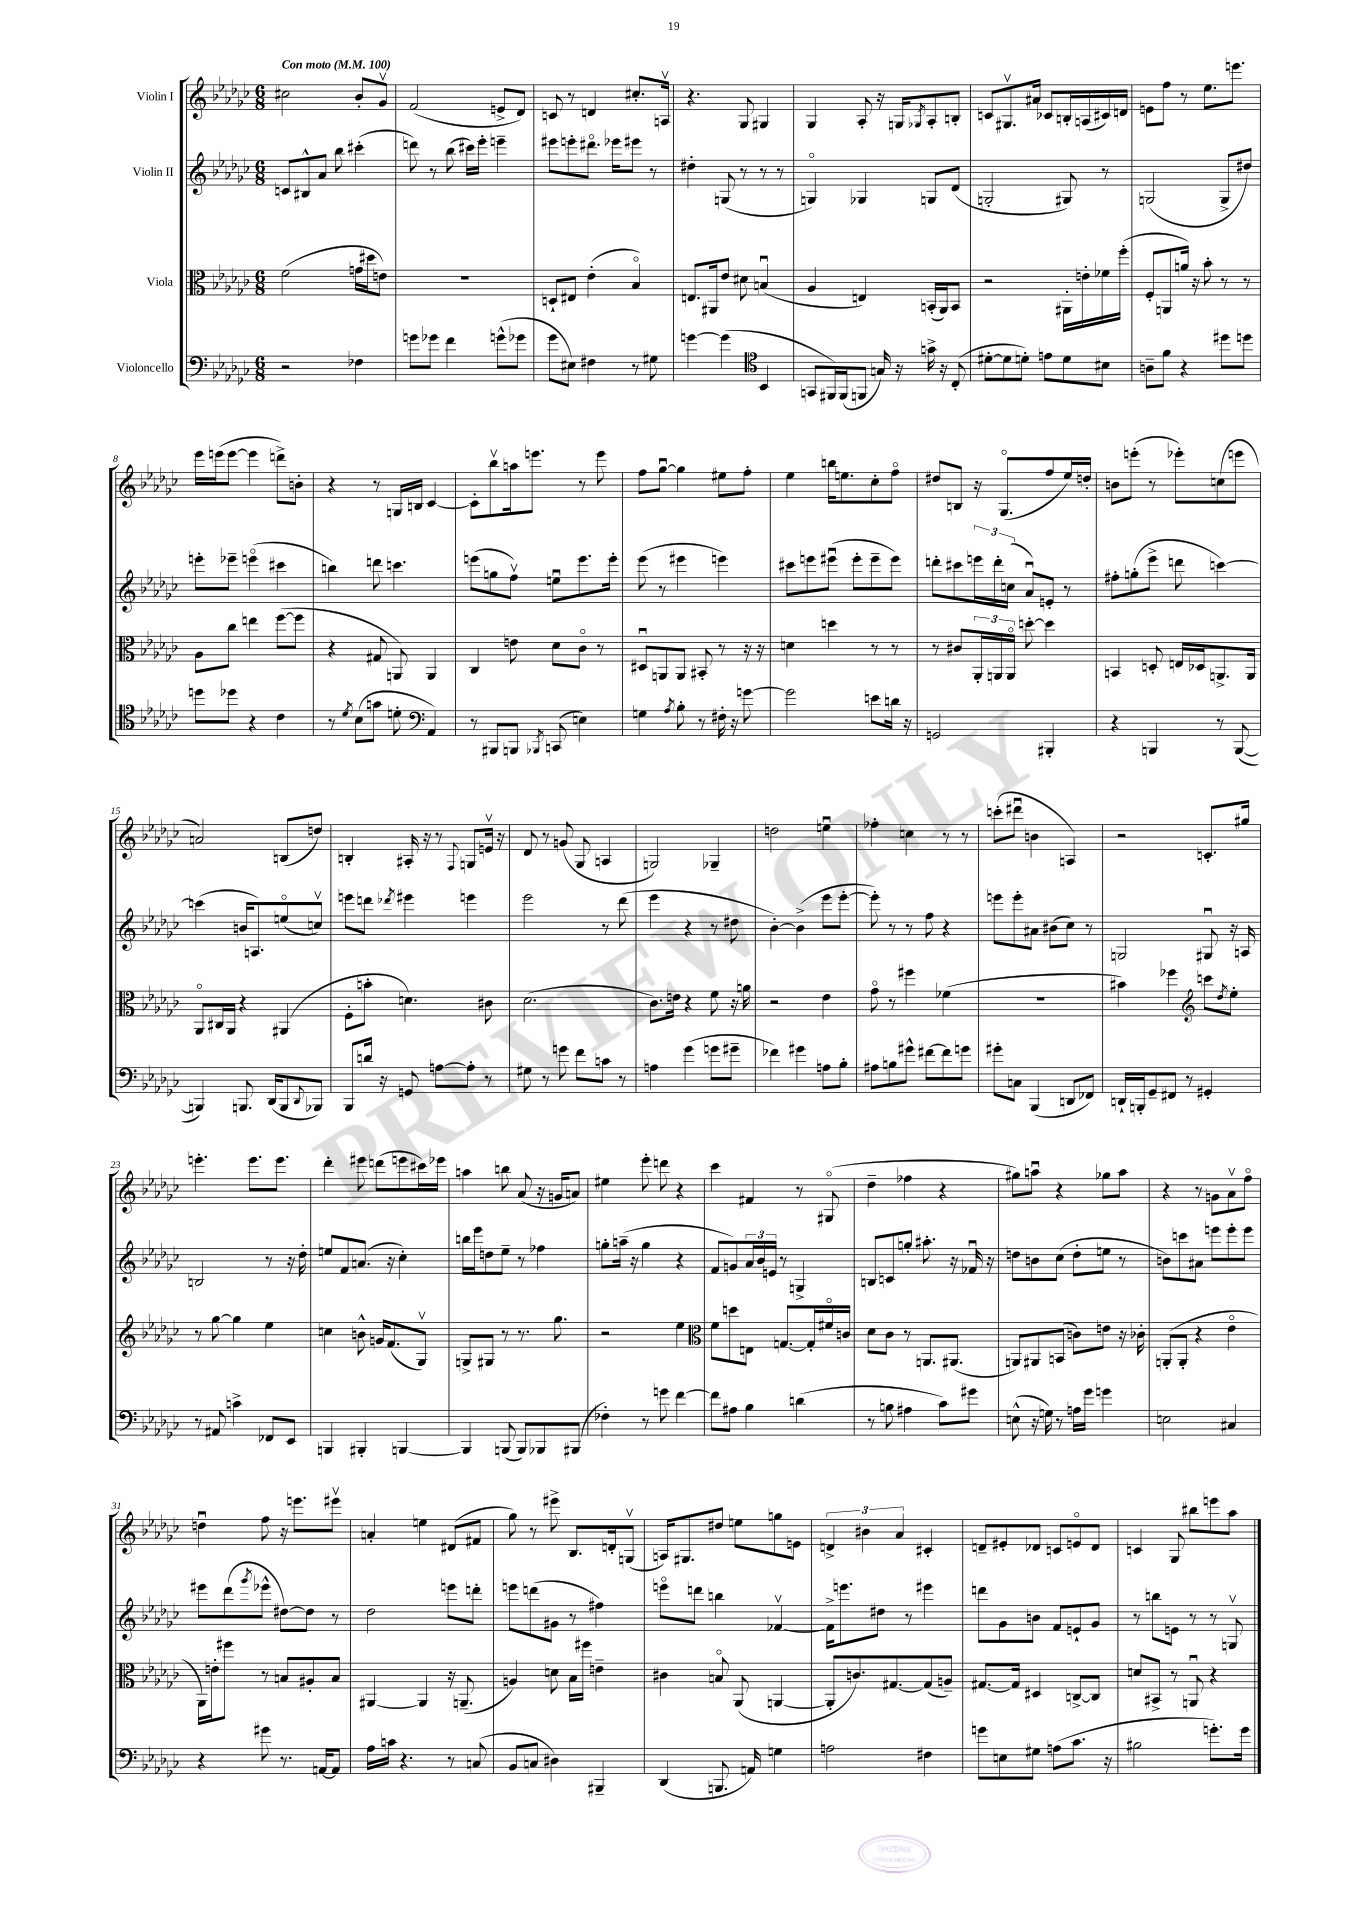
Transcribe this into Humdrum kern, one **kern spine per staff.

**kern	**kern	**kern	**kern
*part4	*part3	*part2	*part1
*staff4	*staff3	*staff2	*staff1
*I"Violoncello	*I"Viola	*I"Violin II	*I"Violin I
*clefF4	*clefC3	*clefG2	*clefG2
*k[b-e-a-d-g-c-]	*k[b-e-a-d-g-c-]	*k[b-e-a-d-g-c-]	*k[b-e-a-d-g-c-]
*M6/8	*M6/8	*M6/8	*M6/8
*MM100	*MM100	*MM100	*MM100
=1	=1	=1	=1
!	!	!	!LO:TX:a:B:t=Con moto
2r	(2f\	8cn/L	2cc#X\
.	.	8B#X^^/	.
.	.	8a-/J	.
.	.	8bb-\	.
4F-X\	16gn\LL	(4ccc#X'\	8b-'/L
.	16dd#X\J	.	.
.	8en\J)	.	8g-v/J
=2	=2	=2	=2
8gn\L	2.r	8dddn\)	(2f/
8g-X\J	.	8r	.
4f\	.	(8bb-\	.
.	.	16ccc#X\LL)	.
.	.	16eee-'\JJ	.
(8gn^^\L	.	4eeen~\	8en^/L
8g-X\J	.	.	8d-/J)
=3	=3	=3	=3
8g-\L	8Dn`/L	8eee#X\L	8cn/
8E#X\J)	8E#X/J	8eeen'\	8r
4F#X\	(4e-'\	8.ddd#X\J	4dn/
.	.	16eee-X\KL	.
8r	4B-/)	8eee#X\J	8.cc#X'/L
8G#X\	.	8r	.
.	.	.	16Anv/Jk
=4	=4	=4	=4
[4gn\	8.En/L	4dd#X'\	4.r
.	16AA#X/k	.	.
(4g\]	8e-/J	(8Gn/	.
.	8d#X\	8r	8G-/
*clefC4	*	*	*
4BB-/	(4Bnu/	8r	4G#X/
.	.	8r	.
=5	=5	=5	=5
8GGn/L	4A-/	4Gn/)	4G-/
16FF#X/L)	.	.	.
(16FF#/J	.	.	.
8FFn/J	4En/)	4G-X/	8A-'/
16Gn/)	.	.	16r
16r	.	.	16Gn/KL
.	.	.	8qG-X/
16gn^\	(16BBn'/LL	8Gn/L	8A-'/
16r	16AA-/J)	.	.
(8C-'/	8BB/J	(8d-/J	8Bn'/J
=6	=6	=6	=6
[8d#X'\L	2r	2Gn'/	8cn/L
8d#\]	.	.	8.G#Xv/
8dn'\J)	.	.	.
.	.	.	16a#X/Jk
8en\L	.	.	8c-X/L
8d\	16AA#X'\LL	8G#X/)	16Bn'/L
.	16en'\	.	(16An/
8B#X\J	16f-X\	8r	16c#X/)
.	(16ff'\JJ	.	16dn/JJ
=7	=7	=7	=7
8An~\L	8F'/L	(2Gn/	8en\L
8f\J	8AAn/	.	8ff\J
4r	16an/Jk)	.	8r
.	16r	.	.
.	8b-'\	.	8.ee-\L
8dd#X\L	8r	8G^/L	.
.	.	.	8.eeen\J
8ddn\J	8r	8dd#X/J)	.
!!LO:LB:g=z
=8	=8	=8	=8
8ddn\L	8A-\L	8eeen'\L	16eee-\LL
.	.	.	(16eeen\J
8dd-X\J	8cc-\J	8eee-X~\J	[8eee\J
4r	4een\	(4eeen\	4eee\]
4c-\	([8ff\L	4ccc#X\	8dddn^\L)
.	8ff\J]	.	8bn'\J
=9	=9	=9	=9
8r	4r	4bbn\)	4r
8qd-/	.	.	.
(8B-\L	.	.	.
8gn\J	8G#X/	8dddn\	8r
8dn'\	8AAn/)	4.cccn\	16Gn/LL
.	.	.	16Bn/JJ
*clefF4	*	*	*
4AA-/)	4AA/	.	[4c-/
=10	=10	=10	=10
8r	4C-/	(8eeen\L	8c-'\L]
8BBB#X/L	.	8ggn\	8bb-v\
8BBBn/J	8en\	8ffv\J)	16aan\k
.	.	.	8.eeen\J
8qBBB-X/	.	.	.
(8CCn/	8d-\L	8eenu\L	.
4En\)	8c-\J	8.eee\	8r
.	8r	.	8eee\
.	.	16eee'\Jk	.
=11	=11	=11	=11
4Gn\	8D#Xu/L	(8eee-\	8ff\L
.	8AAn/	8r	[8gg-u\J
8qA-/	.	.	.
8B-'\	8AA/J	4eee#X\	4gg-\]
8r	8BB#X'/	.	.
16F#X'\	8r	4eeen\)	8ee#X\L
16r	.	.	.
[8gn\	16r	.	8ff'\J
.	16r	.	.
=12	=12	=12	=12
2g\]	4dn\	8ccc#X\L	4ee-\
.	.	8eeen\	.
.	4ddn\	(8eee#Xu\J	16bbn\KL
.	.	.	8.een\
.	.	8eee#'\L	.
8en\L	8r	8eee#~\	8cc-'\
16dn\Jk	8r	8eee#\J)	8ff\J
16r	.	.	.
=13	=13	=13	=13
2GGn/	8r	8dddn'\L	8dd#X/L
.	8c#X/L	8ccc#X\	8Bn/J
.	24AA-'/L	24eeen\L	16r
.	24AAn/	24ddd'\	.
.	.	.	(8.G-/L
.	24AA/JJ	(24ccn\JJ	.
.	[8ddn'\	8a-u/L)	.
4BBB#X'/	4dd\]	8en'/J	8ff/
.	.	8r	16ee-/L)
.	.	.	16ddn'/JJ
=14	=14	=14	=14
4r	4BBn/	8ff#X'\L	8bn\L
.	.	(8ggn'\	(8eeen'\J
4BBBn/	8Dn'/	8eee-^\J	8r
.	16En/LL	8dddn\	8eee-X'\L)
.	16D-X/J	.	.
8r	8.AAn^/	[4cccn\)	(8ccn\
([8BBB/	.	.	8eeen\J
.	16AA/Jk	.	.
!!LO:LB:g=z
=15	=15	=15	=15
4BBBn/])	8AA-/L	(4cccn\]	2an/)
.	16C#X/L	.	.
.	16AA-/JJ	.	.
8.BBBn/	4r	16bn/KL	.
.	.	8.An/)	.
(16DD-/KL	.	.	.
8BBB/	(4AA#X/	(8een/	(8Bn/L
8qqDD-/	.	.	.
8BBB-X/J)	.	8ccnv/J)	8ddn/J)
=16	=16	=16	=16
8BBB-/L	8F'\L	8eeen\L	4Bn'/
16dn/Jk	8bn'\J	8dddn\J	.
16r	.	.	.
.	.	8qddd-X/	.
8GGn/	4.dn\)	4eee#X\	16A#X'/
.	.	.	16r
[8An\L	.	.	8r
.	.	.	8qqF/
8A'\J]	.	4eeen\	8Gn/L
8r	8c#X\	.	16env/Jk
.	.	.	16r
=17	=17	=17	=17
8G#X\	(2.d-\	2eee-\	8d-/
8r	.	.	8r
8gn\	.	.	(8gn/
8f\L	.	.	8G-/
8cn\J	.	8r	4An/
8r	.	(8ddd-\	.
=18	=18	=18	=18
4An\	8.c-\L)	4eee-\	2Gn/)
.	16en\Jk	.	.
(4g-\	4r	4r	.
8gn\L	8f\	8r	4G-X~/
8g#X~\J	16r	8dd#X\	.
.	16an\	.	.
=19	=19	=19	=19
4f-X\)	2r	[4b-'\)	2ddn\
4g#X\	.	(4b-^\]	.
8An\L	4e-\	8eee-\L	4eenu\
8B-'\J	.	[8eee-'\J	.
=20	=20	=20	=20
8A#X\L	8g-\	8eee-'\])	4ff-X'\
8Bn\	8r	8r	.
8g#X^^\J	4ff#X\	8r	4ccn\
[8f#X\L	.	8ff\	.
8f#\]	(4f-X\	4r	8r
8gn\J	.	.	8r
=21	=21	=21	=21
8g#X'\L	2.r	8eeen\L	(8cccn'\L
8Cn\J	.	8eee'\	8ddd#Xu\J
(4BBB-/	.	8a#X\J	4bn\
.	.	(8b#X\L	.
8DDn/L	.	8cc-\J)	4An/)
8FF-X/J)	.	8r	.
=22	=22	=22	=22
16DDn`/LL	4b#X\)	2Gn/	2r
16BBBn'/J	.	.	.
8GG-~/	.	.	.
8FF#X/J	4ff-X\	.	.
8r	.	.	.
*	*clefG2	*	*
4GG#X'/	8cccn\L	8G#Xu/	8.cn'/L
.	8qdd-/	.	.
.	8ee-'\J	16r	.
.	.	16An/	16gg#X/Jk
!!LO:LB:g=z
=23	=23	=23	=23
8r	8r	2Bn/	4.eeen'\
8AA#X/	[8gg-\	.	.
4cn^\	4gg-\]	.	.
.	.	.	8.eee\L
8FF-X/L	4ee-\	8r	.
.	.	.	8.eee\J
8EE-/J	.	16r	.
.	.	16dd-'\	.
=24	=24	=24	=24
4BBBn/	4ccn\	8een/L	4ddd-'\
.	.	8f/	.
4BBB#X'/	8bn^^\	(8.an/J	8eee#X\
.	16gn/KL	.	(8dddn\L
.	(8.f/	16r	.
[4BBBn/	.	4cc-'\)	8eeen\
.	8G-v/J)	.	16ccc#X\L)
.	.	.	16eee-X\JJ
=25	=25	=25	=25
4BBB/]	8Gn^/L	16bbn\LL	4aan\
.	.	16eee-\J	.
.	8G#X/J	8ddn\	.
(8BBBn/	8r	8ee-~\J	8bbn\
8BBB/L)	8.r	8r	(8a-/
8BBB-X/	.	4ff-X\	16r
.	8.gg-\	.	16gn/KL
(8BBB#X/J	.	.	8an/J)
=26	=26	=26	=26
4F-X'\)	2r	8ggn'\L	4ee#X\
.	.	(16aan~\Jk	.
.	.	16r	.
8r	.	4gg\	8eee-'\
8gn\	.	.	8dddn\
[4f\	4ee-\	4r	4r
=27	=27	=27	=27
*	*clefC3	*	*
8f\L]	8f\L	8f/L	4ccc-\
8A#X\J	8ddn\	8gn/)	.
4B-\	8En\J	24a-/L	4f#X/
.	.	24b-/	.
.	.	24en/JJ	.
.	[8.Gn/L	8r	.
(4dn\	.	4Gn^/	8r
.	16G'/L]	.	.
.	16f#X/	.	(8G#X/
.	16cn/JJ	.	.
=28	=28	=28	=28
8r	8d-\L	8Bn/L	4dd-~\
8Bn\	8c-\J	8cn/	.
4A#X\	8r	8ggn'/J	4ff-X\
.	8.AAn/L	8.aa#X'\	.
8c-\L)	.	.	4r
.	(8.AA#X/J	16r	.
8g#X\J	.	16f-Xu/	.
.	.	16r	.
=29	=29	=29	=29
(8En^^\	8AAn/L)	8ddn\L	8gg#X\L)
16r	8AA#X/	8bn\	8aanu\J
16Gn\)	.	.	.
8r	(8BBn/J	(8cc-\J	4r
16An\LL	8cn\L)	8dd'\L	.
16g-\JJ	.	.	.
4gn\	8en\J	8een\J	8gg-X\L
.	16r	8r	8aa\J
.	16c-X'\	.	.
=30	=30	=30	=30
2En\	(8AAn'/L	8bn\L)	4r
.	8AA'/J	8cccn\	.
.	4r	8a#X\J	8r
.	.	8eeen\L	8gn\L
4C#X/	4e-\	8eee'\	8a-v\
.	.	8eee\J	8ff\J
!!LO:LB:g=z
=31	=31	=31	=31
4r	16AA-\LL)	8eee#X\L	4ddnu\
.	16en'\J	.	.
.	8ff#X\J	(8ddd-\	.
.	.	8qggg-/	.
8g#X\	8r	8eee-X^^\J	8ff\
8.r	8Bn/L	[8dd#X\L)	16r
.	.	.	8.eeen\L
.	8A#X'/	8dd#\J]	.
[16AAn/KL	.	.	.
8AA/J]	8B/J	8r	8eee#Xv\J
=32	=32	=32	=32
16A-\LL	[4AA#X/	2dd-\	4an'/
16cn\JJ	.	.	.
4.r	.	.	.
.	4AA#/]	.	4een\
8r	16r	8eeen\L	(8d#X/L
.	(8.AAn~/	.	.
(8Cn/	.	8dddn'\J	8f#X/J
=33	=33	=33	=33
8BB-/L	4An/)	8eeen\L	8gg-\)
8Cn/J	.	(8dddn\	8r
4D#X\)	8dn\	8g#X\J	8eee#X^\
.	16B-\LL	8r	8.B-/L
.	16ff#X\JJ	.	.
4BBB#X~/	4en~\	4ff#X\)	.
.	.	.	16dn'/k
.	.	.	(8Gnv/J
=34	=34	=34	=34
(4DD-/	4c#X\	8eeen\L	16An/KL)
.	.	.	8.G#X/
.	.	8dddn\J	.
8.BBBn/	8Bn/	4bbn\	8dd#X/J
.	(8AA-/	.	8een\L
16AAn/)	.	.	.
4Gn\	[4AAn/	[4f-Xv/	8ggn\
.	.	.	8en\J
=35	=35	=35	=35
2An\	8AA'/L]	16f-^\KL]	6dn^/
.	.	8.eeen\	.
.	8.cn/)	.	.
.	.	.	6b#X\
.	.	8dd#X\J	.
.	[8.G#X/	.	.
.	.	.	6a-/
.	.	8r	.
4F#X\	(8G#/]	4eee#X\	4c#X'/
.	8An~/J)	.	.
=36	=36	=36	=36
8gn\L	[8.G#X/L	8dddn\L	8dn~/L
8En\	.	8g-\	8e#X'/
.	16G#/Jk]	.	.
8G#X\J	4D#X/	8bn\J	8d-X/J
(8An\L	.	8f/L	8cn/L
8.c-\J	[8Cn^/L	8en`/	8en/
.	8C/J]	8g-/J	8d-/J
16r	.	.	.
=37	=37	=37	=37
2B#X\	8dn/L	8r	4cn/
.	8BB#X^/J	8bbn\L	.
.	8r	8en\J	8G-/
.	8AAnu/	8r	8bb#X\L
8.gn'\L)	4r	8r	8eeen\
.	.	8Gnv/	8aa-\J
16g\Jk	.	.	.
==	==	==	==
*-	*-	*-	*-
